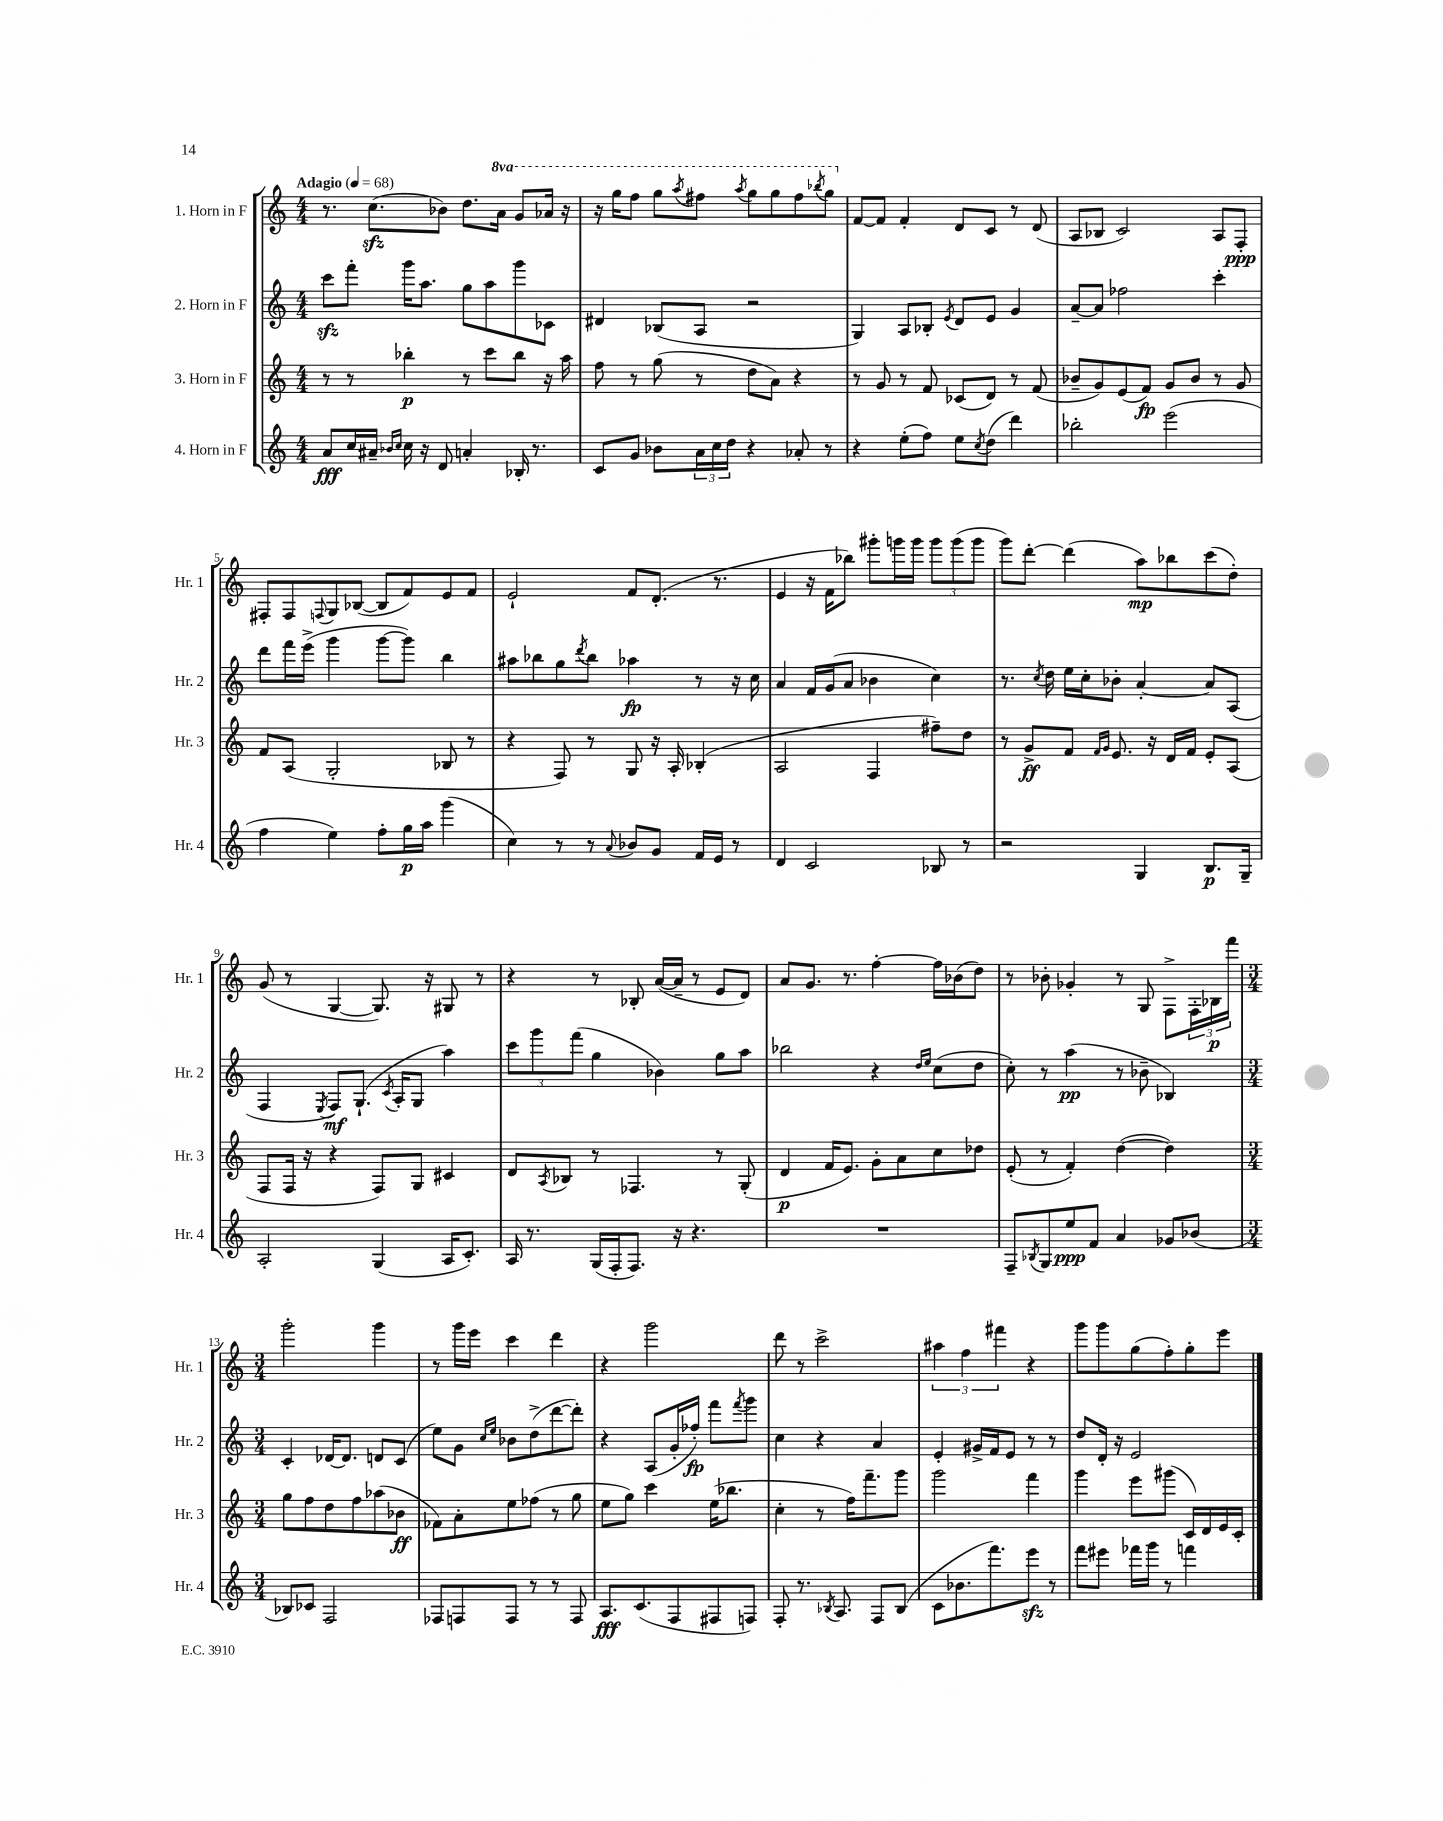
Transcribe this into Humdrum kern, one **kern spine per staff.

**kern	**kern	**kern	**kern
*staff4	*staff3	*staff2	*staff1
*clefG2	*clefG2	*clefG2	*clefG2
*k[]	*k[]	*k[]	*k[]
*M4/4	*M4/4	*M4/4	*M4/4
*MM68	*MM68	*MM68	*MM68
8a/L	8r	8ccc\L	8.r
16cc/L	8r	8fff'\J	.
16a#~/JJ	.	.	(8.cc\L
16qqb-/LL	.	.	.
16qqcc/JJ	.	.	.
16cc\	4bb-'\	16ggg\LK	.
16r	.	8.aa\J	.
8d/	.	.	8b-\J)
4a'/	8r	8gg\L	8.dd\L
.	8ccc\L	8aa\	.
.	.	.	16aa\Jk
16B-'/	8bb-\J	8ggg\	8gg/L
8.r	.	.	.
.	16r	8c-\J	16aa-/Jk
.	16aa\	.	16r
=	=	=	=
8c/L	8ff\	4d#/	16r
.	.	.	16ggg\LK
8g/J	8r	.	8fff\J
8b-\L	(8gg\	(8B-/L	8ggg\L
.	.	.	8qaaa/
24a\L	8r	8A/J	8fff#\J
24cc\	.	.	.
24dd\JJ	.	.	.
.	.	.	8qaaa/
4r	8dd\L	2r	8ggg\L
.	8a\J)	.	8ggg\
8a-'/	4r	.	8fff#\
.	.	.	8qbbb-/
8r	.	.	8ggg\J
=	=	=	=
4r	8r	4G/)	[8f/L
.	8g/	.	8f/]J
(8ee'\L	8r	8A/L	4f'/
8ff\J)	8f/	8B-'/J	.
.	.	8qe/	.
8ee\L	(8c-/L	8d/L	8d/L
8qcc/	.	.	.
(8dd\J	8d/J)	8e/J	8c/J
4ddd\)	8r	4g/	8r
.	(8f/	.	(8d/
=	=	=	=
2bb-'\	8b-~/L	[8a~/L	8A/L
.	8g/)	8a/]J	8B-/J
.	(8e/	2ff-\	2c/)
.	8f/J)	.	.
(2eee\	8g/L	.	.
.	8b-/J	.	.
.	8r	4ccc'\	8A/L
.	8g/	.	8F'/J
=	=	=	=
4ff\	8f/L	8ddd\L	8F#'/L
.	(8A/J	16fff\L	8F#/
.	.	(16eee^\JJ	.
.	.	.	8qqF/
4ee\)	2G'/	4ggg\	8G/
.	.	.	([8B-/J
8ff'\L	.	[8ggg\L	8B-/]L
16gg\L	.	8ggg\]J)	8f/)
16aa\JJ	.	.	.
(4ggg\	8B-/	4bb\	8e/
.	8r	.	8f/J
=	=	=	=
4cc\)	4r	8aa#\L	2e`/
.	.	8bb-\	.
8r	8F/)	8gg\	.
.	.	8qddd/	.
8r	8r	8bb-\J	.
8qqa/	.	.	.
8b-/L	8G/	4aa-\	8f/L
8g/J	16r	.	(8.d'/J
.	16A'/	.	.
16f/LL	(4B-'/	8r	.
16e/JJ	.	.	8.r
8r	.	16r	.
.	.	16cc\	.
=	=	=	=
4d/	2A/	4a/	4e/
2c/	.	16f/LL	16r
.	.	(16g/J	16f\LK
.	.	8a/J	8bb-\J)
.	4F/	4b-\	8ggg#'\L
.	.	.	16ggg\L
.	.	.	16ggg\JJ
8B-/	8ff#~\L)	4cc\)	12ggg\L
.	.	.	(12ggg\
8r	8dd\J	.	.
.	.	.	12ggg\J
=	=	=	=
2r	8r	8.r	8ggg\L)
.	8g^/L	.	[8ddd'\J
.	.	8qcc/	.
.	.	16dd\	.
.	8f/J	16ee\LL	(4ddd\]
.	.	16cc'\J	.
.	16qqf/LL	.	.
.	16qqg/JJ	.	.
.	8.e/	8b-'\J	.
4G/	.	[4a'/	8aa\L)
.	16r	.	.
.	16d/LL	.	8bb-\
.	16f/JJ	.	.
8.B/L	8e'/L	8a/]L	(8ccc\
.	(8A/J	(8A/J	8dd'\J)
16G~/Jk	.	.	.
=	=	=	=
2A'/	8F/L	4F/	(8g/
.	16F/Jk	.	8r
.	16r	.	.
.	.	8qE/	.
.	4r	8F/L)	[4G/
.	.	(8.G`/J	.
(4G/	8F/L)	.	8.G/])
.	.	8qc/	.
.	.	16A'/LK	.
.	8G/J	8G/J	.
.	.	.	16r
16A/LK	4c#/	4aa\)	8G#/
8.c'/J)	.	.	.
.	.	.	8r
=	=	=	=
16A/	8d/L	12ccc\L	4r
8.r	.	.	.
.	.	12ggg\	.
.	8qA/	.	.
.	8B-/J	.	.
.	.	(12fff\J	.
(16G/LL	8r	4gg\	8r
16F'/J	.	.	.
8.F/J)	4.F-/	.	8B-'/
.	.	4b-\)	([16a/LL
16r	.	.	16a~/]JJ
4.r	.	.	8r
.	8r	8gg\L	8e/L
.	(8G'/	8aa\J	8d/J)
=	=	=	=
1r	4d/	2bb-\	8a/L
.	.	.	8.g/J
.	16f/LK	.	.
.	8.e/J)	.	8.r
.	8g'\L	4r	[4ff'\
.	8a\	.	.
.	.	16qqdd/LL	.
.	.	16qqee/JJ	.
.	8cc\	(8cc\L	16ff\]LL
.	.	.	(16b-\J
.	8dd-\J	8dd\J	8dd\J)
=	=	=	=
8F~/L	(8e'/	8cc'\)	8r
8qB-/	.	.	.
8G/	8r	8r	8b-'\
8ee/	4f'/)	(4aa\	4g-'/
8f/J	.	.	.
4a/	([4dd\	8r	8r
.	.	8b-~\	8G/
8g-/L	4dd\])	4B-/)	8F^\L
(8b-/J	.	.	24F'\L
.	.	.	24B-\
.	.	.	24fff\JJ
=	=	=	=
*M3/4	*M3/4	*M3/4	*M3/4
8B-/L)	8gg\L	4c'/	2ggg'\
8c-/J	8ff\	.	.
2F/	8dd\	[16d-/LK	.
.	.	8.d-/]J	.
.	8ff\	.	.
.	(8aa-\	8d/L	4ggg\
.	8b-\J	(8c/J	.
=	=	=	=
8F-/L	8f-\L)	8ee\L)	8r
8F/	8a'\	8g\J	16ggg\LL
.	.	.	16eee\JJ
.	.	16qqcc/LL	.
.	.	16qqee/JJ	.
8F/J	8ee\	8b-\L	4ccc\
8r	(8ff-\J	(8dd^\	.
8r	8r	[8ddd\	4ddd\
8F/	8gg\	8ddd'\]J)	.
=	=	=	=
8.A/L	8ee\L	4r	4r
.	8gg\J)	.	.
(8.c/	.	.	.
.	4ccc\	(8A/L	2ggg\
8F/	.	16g'/L	.
.	.	16ff-'/JJ)	.
8F#/	(16ee\LK	8fff\L	.
.	8.bb-\J	.	.
.	.	8qfff/	.
8F/J)	.	8ggg\J	.
=	=	=	=
8F'/	4cc'\	4cc\	8ddd\
8.r	.	.	8r
.	8r	4r	2ccc^\
8qB-/	.	.	.
8.A/	.	.	.
.	16ff\LK)	.	.
.	8.fff~\	.	.
8F/L	.	4a/	.
(8B-/J	8ggg\J	.	.
=	=	=	=
8c\L	2ggg\	4e'/	6aa#\
8.b-\	.	.	.
.	.	.	6ff\
.	.	16g#^/LL	.
8.fff\)	.	16f/J	.
.	.	.	6fff#\
.	.	8e/J	.
8eee\J	4fff\	8r	4r
8r	.	8r	.
=	=	=	=
8fff\L	4ggg\	8dd/L	8ggg\L
8eee#\J	.	16d'/Jk	8ggg\
.	.	16r	.
16fff-\LL	8eee\L	2e/	(8gg\
16ggg\JJ	.	.	.
8r	(8ggg#\J	.	8ff'\)
4fff\	16c/LL)	.	8gg'\
.	16d/	.	.
.	16e/	.	8eee\J
.	16c'/JJ	.	.
==	==	==	==
*-	*-	*-	*-
